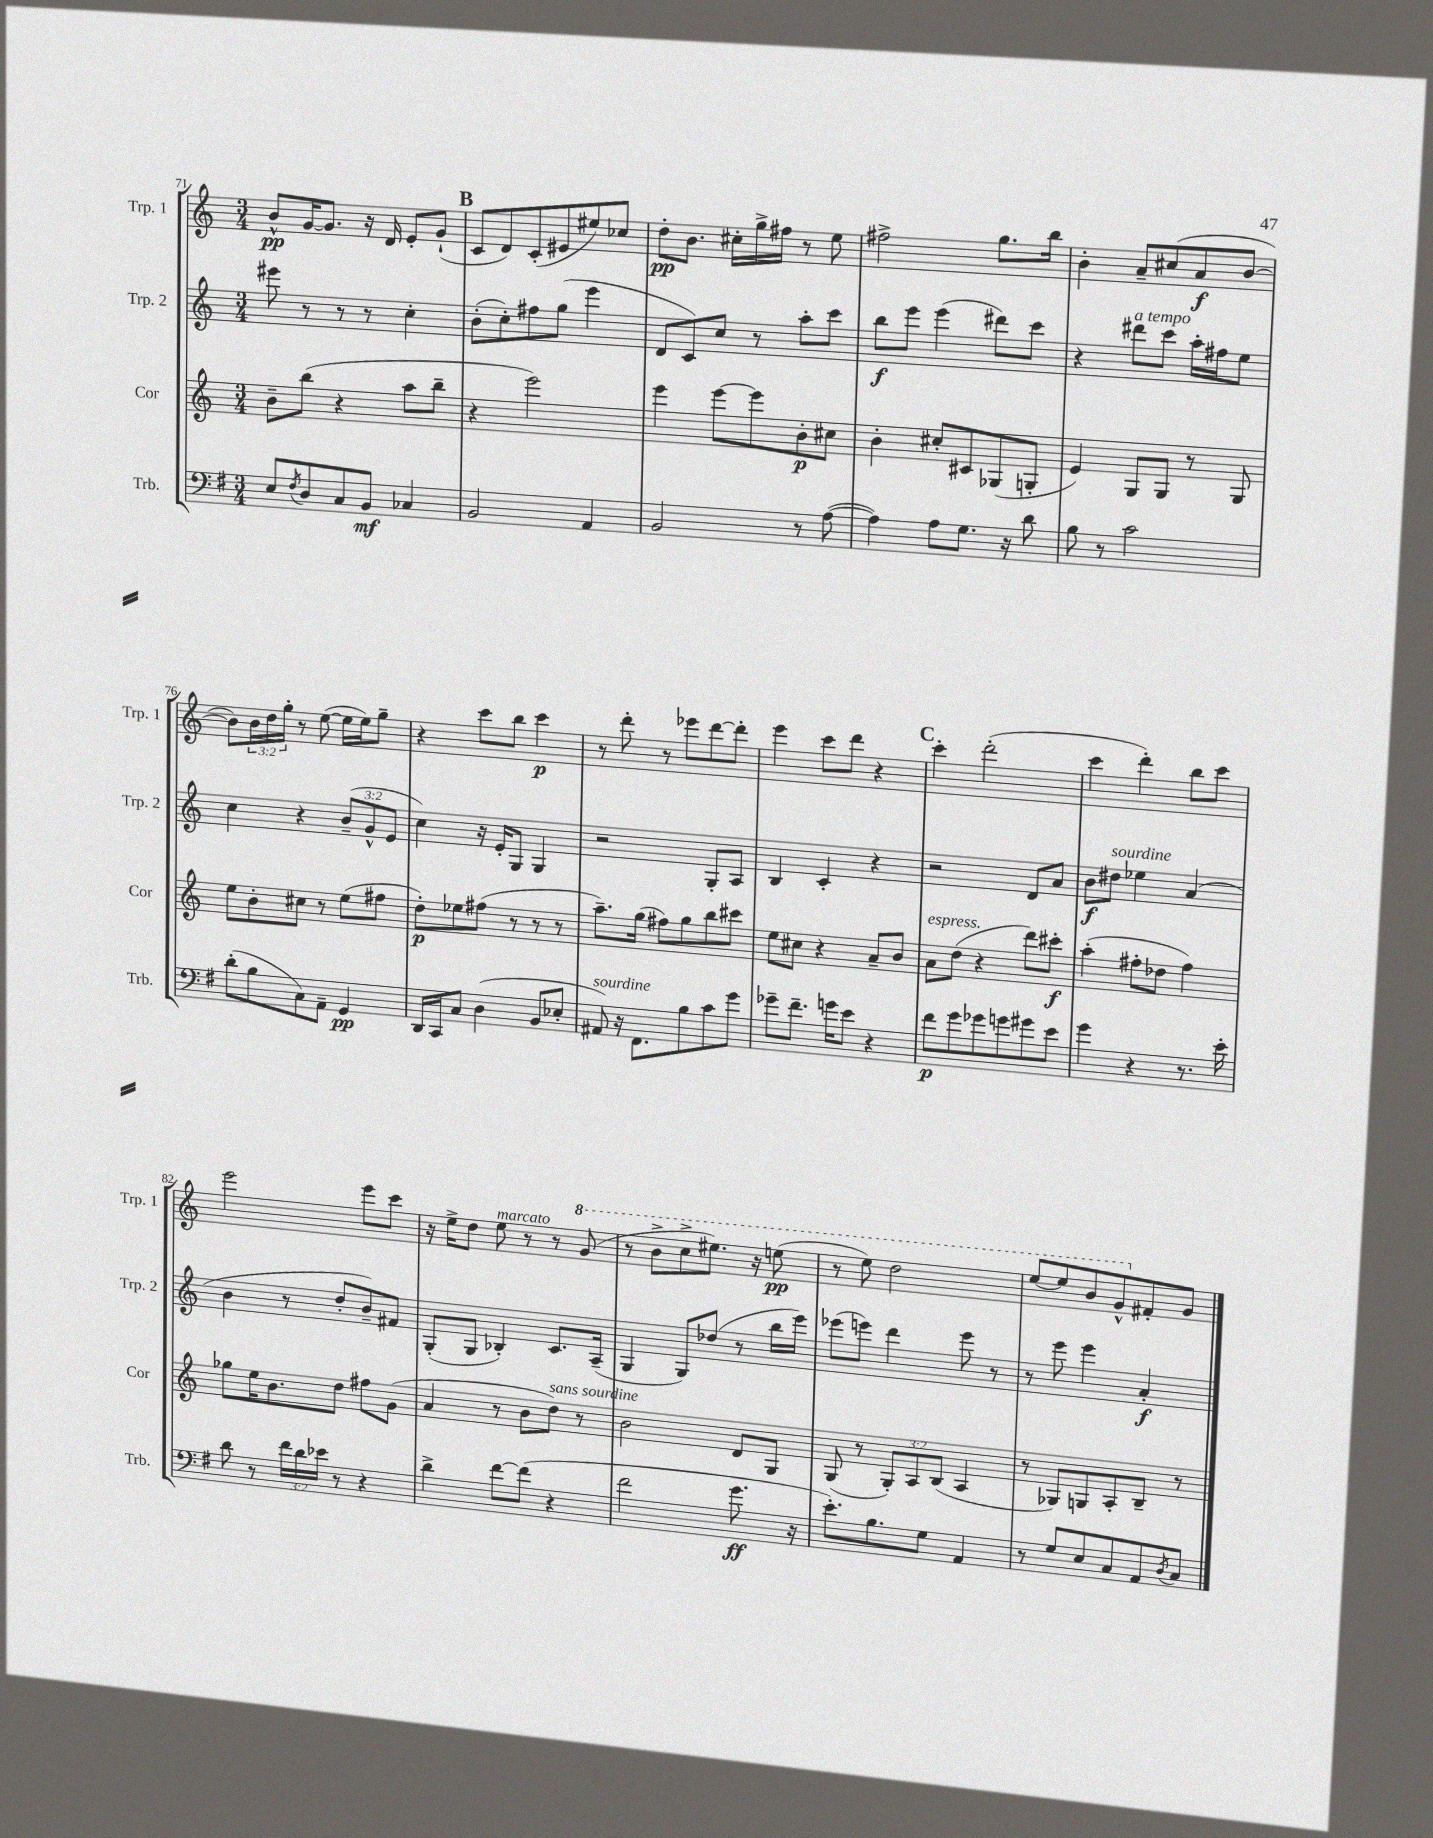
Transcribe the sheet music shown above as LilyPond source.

<<
\new StaffGroup <<
\new Staff = "s0" \with { instrumentName = "Trp. 1" shortInstrumentName = "Trp. 1" } {
    \clef treble \key c \major \numericTimeSignature \time 3/4 \override Staff.TupletNumber.text = #tuplet-number::calc-fraction-text
    b'8-^\pp g'16~ g'8. r16 d'16 e'8-. g'8-!( |
    \mark \markup { \bold "B" } c'8 d'8) c'8-.( eis'8 eis''8) ces''8 |
    d''8-.\pp b'8. cis''16-. g''16-> fis''16 r8 e''8 |
    fis''2-> g''8. b''16 |
    b'4-. a'8-- cis''8( a'8\f b'8~ |
    b'8) \tuplet 3/2 { b'16 d''16 g''16-. } r8 e''8~( e''16 e''16) g''8-- |
    r4 c'''8 b''8 c'''4\p |
    r8 d'''8-. r8 ees'''8 d'''8~ d'''8-. |
    e'''4 c'''8 d'''8 r4 |
    \mark \markup { \bold "C" } c'''4-. d'''2-.( |
    c'''4 d'''4-.) b''8 c'''8 |
    e'''2 e'''8 c'''8 |
    r16 e''16-> d''8 e''8^\markup { \italic "marcato" } r8 r8 \ottava #1 g''8( |
    r8 b''8-> c'''8-> eis'''8.) r16 e'''8\pp( |
    r8 e'''8) d'''2 |
    e'''8~ e'''8 b''8 g''8-^ \ottava #0 fis'8-. g'8 \bar "|." |
}
\new Staff = "s1" \with { instrumentName = "Trp. 2" shortInstrumentName = "Trp. 2" } {
    \clef treble \key c \major \numericTimeSignature \time 3/4 \override Staff.TupletNumber.text = #tuplet-number::calc-fraction-text
    eis'''8 r8 r8 r8 c''4-. |
    \mark \markup { \bold "B" } b'8-.( c''8-.) fis''8 g''8( e'''4 |
    d'8 c'8) c''8 r8 a''8-. c'''8 |
    b''8\f e'''8 e'''4( dis'''8) c'''8 |
    r4 dis'''8^\markup { \italic "a tempo" } c'''8 a''16-. fis''16 e''8 |
    c''4 r4 \tuplet 3/2 { b'8--( g'8-^ e'8 } |
    c''4) r16 e'16-. g8 g4 |
    r2 g8-. a8 |
    b4 c'4-. r4 |
    \mark \markup { \bold "C" } r2 d'8 a'8 |
    b'8\f dis''8^\markup { \italic "sourdine" } ees''4 a'4( |
    b'4 r8 d''8-. b'8--) fis'8 |
    g8-.( g8 bes4-.) c'8. a16--( |
    g4 g8) des''8( r8 b''16 e'''16) |
    ees'''8( e'''8) d'''4 e'''8 r8 |
    r8 e'''8 e'''4 a'4-.\f \bar "|." |
}
\new Staff = "s2" \with { instrumentName = "Cor" shortInstrumentName = "Cor" } {
    \clef treble \key c \major \numericTimeSignature \time 3/4 \override Staff.TupletNumber.text = #tuplet-number::calc-fraction-text
    b'8-- b''8( r4 a''8 b''8-- |
    \mark \markup { \bold "B" } r4 e'''2) |
    e'''4 e'''8~ e'''8 b'8-.\p cis''8 |
    b'4-. cis''8-. cis'8 ges8( g8-. |
    e'4) g8 g8 r8 g8 |
    e''8 b'8-. cis''8 r8 e''8( fis''8 |
    d''8-.\p) ees''8 fis''8( r8 r8 r8 |
    a''8.--) g''16( fis''8) g''8 b''8 cis'''8 |
    e''8 cis''8 r4 a'8-- b'8 |
    \mark \markup { \bold "C" } a'8^\markup { \italic "espress." } d''8( r4 d'''8) cis'''8-.\f |
    a''4-.( fis''8-. des''8 fis''4) |
    ges''8 e''16 b'8. d''8 fis''8 g'8( |
    a'4 r8 b'8 d''8^\markup { \italic "sans sourdine" }) r8 |
    b'2 d'8 g8 |
    g8( r8 \tuplet 3/2 { g8-.) a8 b8( } a4 |
    r8 ges8) g8 a8-. b8-- r8 \bar "|." |
}
\new Staff = "s3" \with { instrumentName = "Trb." shortInstrumentName = "Trb." } {
    \clef bass \key g \major \numericTimeSignature \time 3/4 \override Staff.TupletNumber.text = #tuplet-number::calc-fraction-text
    e8 \acciaccatura { fis8 } d8 c8 b,8\mf ces4 |
    \mark \markup { \bold "B" } b,2 a,4 |
    b,2 r8 a8~( |
    a4) a8 g8. r16 d'8 |
    b8 r8 c'2 |
    d'8-.( b8 c8) a,8-- g,4\pp |
    d,16 c,16 c8 d4( b,8 ees8-. |
    ais,8^\markup { \italic "sourdine" }) r16 fis,8. b8 c'8 g'8 |
    ges'8-- fis'8.-- g'16 e'8 r4 |
    \mark \markup { \bold "C" } fis'8\p g'8 ges'8 g'8 gis'8 e'8 |
    g'4 r4 r8. e'16-. |
    d'8 r8 \tuplet 3/2 { fis'16 d'16 ees'16 } r8 r4 |
    d'4-> fis'8~ fis'8( r4 |
    fis'2 g'8.\ff r16 |
    e'8.-.) b8. g8 a,4 |
    r8 g8 e8 c8 a,8 \acciaccatura { d8 } c8 \bar "|." |
}
>>
>>
\layout { \context { \Score currentBarNumber = #71 } }
